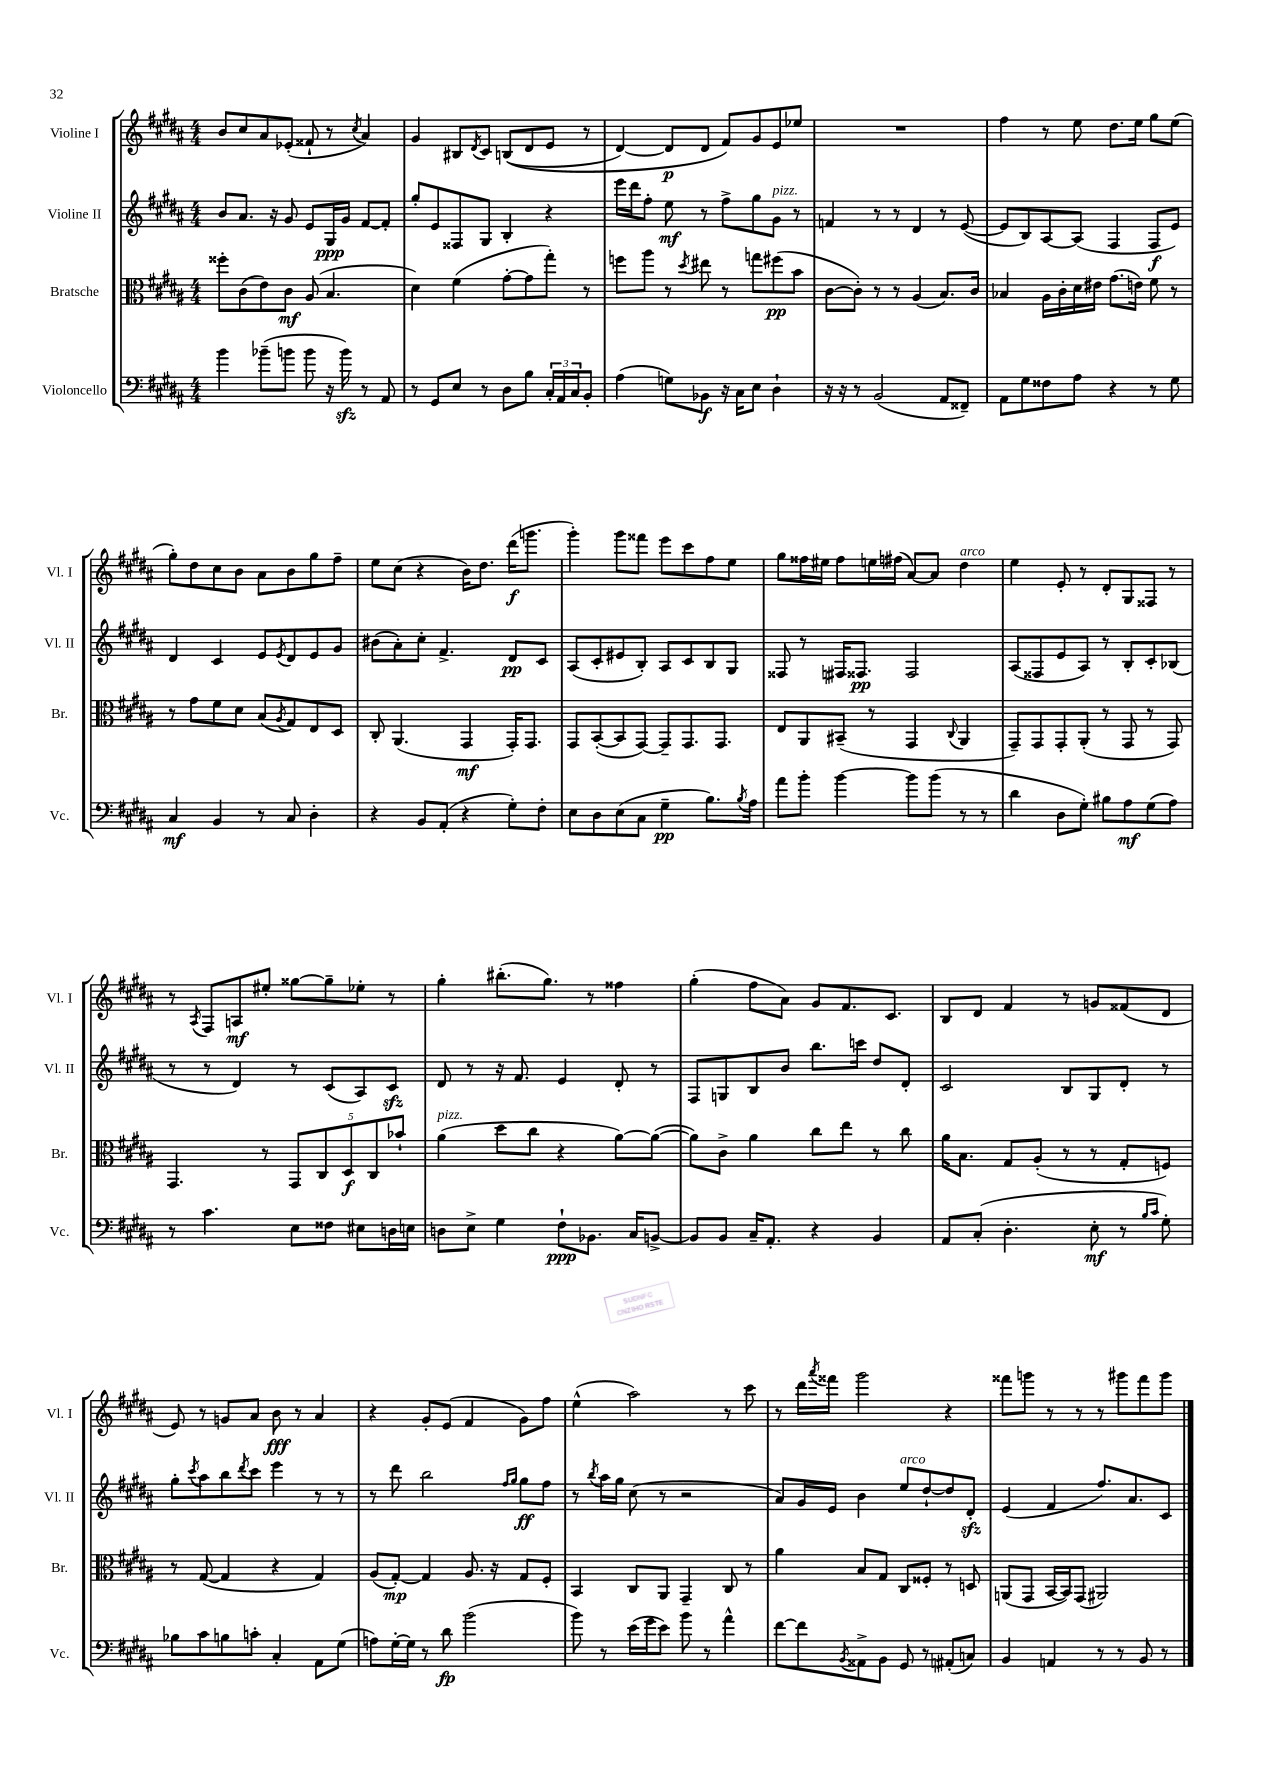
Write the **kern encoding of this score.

**kern	**kern	**kern	**kern
*staff4	*staff3	*staff2	*staff1
*clefF4	*clefC3	*clefG2	*clefG2
*k[f#c#g#d#a#]	*k[f#c#g#d#a#]	*k[f#c#g#d#a#]	*k[f#c#g#d#a#]
*M4/4	*M4/4	*M4/4	*M4/4
4b\	8ff##'\L	8b/L	8b/L
.	(8c#\	8.a#/J	8cc#/
(8b-~\L	8e\)	.	8a#/
.	.	16r	.
8b\J	8c#\J	8g#/	(8e-'/J
8b\	(8A#/	8e/L	8f##`/
16r	4.B/	16G#/L	8r
16b\)	.	16g#/JJ	.
.	.	.	8qcc#/
8r	.	[8f#/L	4a#/)
8AA#/	.	8f#'/]J	.
=	=	=	=
8r	4d#\)	8gg#'/L	4g#/
8GG#/L	.	8e/	.
8E/J	(4f#\	8F##/	8B#/L
.	.	.	8qd#/
8r	.	8G#/J	8c#/J
8D#\L	[8g#'\L	4B'/	&((8B/L
8B\J	8g#\]	.	8d#/
24C#'/LL	8gg#'\J)	4r	8e/J
24AA#/	.	.	.
24C#/J	.	.	.
8BB'/J	8r	.	8r
=	=	=	=
(4A#\	8ff\L	16eee\LL	[4d#/)
.	.	16ddd#\J	.
.	8aa#\J	8ff#'\J	.
8G\L)	8r	8ee\	8d#/]L
.	8qdd#/	.	.
8BB-\J	8ee#\	8r	8d#/J
16r	8r	8ff#^\L	8f#/L&)
16C#\LK	.	.	.
8E\J	8gg\L	8gg#\	8g#/
4D#`\	(8ff#\	8g#\J	8e/
.	8b\J	8r	8ee-/J
=	=	=	=
16r	[8c#\L	4f/	1r
16r	.	.	.
8r	8c#'\]J)	.	.
(2BB/	8r	8r	.
.	8r	8r	.
.	(4A#/	4d#/	.
8AA#/L	8.B/L)	8r	.
8FF##~/J)	.	([8e/	.
.	16c#/Jk	.	.
=	=	=	=
8AA#\L	4B-/	8e/]L	4ff#\
8G#\	.	8B/)	.
8F##\	16A#\LL	[8A#/	8r
.	16c#'\	.	.
8A#\J	16d#\	(8A#/]J	8ee\
.	16e#\JJ	.	.
4r	(8.g#\L	4F#/	8.dd#\L
.	16e\Jk)	.	16ee\Jk
8r	8f#\	8F#/L	8gg#\L
8G#\	8r	8e/J)	(8ee\J
=	=	=	=
4C#/	8r	4d#/	8gg#'\L)
.	8g#\L	.	8dd#\
4BB/	8f#\	4c#/	8cc#\
.	8d#\J	.	8b\J
8r	(8B/L	8e/L	8a#\L
.	8qA#/	8qe/	.
8C#/	8G#/)	8d#/	8b\
4D#'\	8E/	8e/	8gg#\
.	8D#/J	8g#/J	8ff#~\J
=	=	=	=
4r	8C#'/	(8b#\L	8ee\L
.	(4.AA#/	8a#'\)	(8cc#\J
8BB/L	.	8cc#'\J	4r
(8AA#'/J	.	4.f#^/	.
4r	4GG#/	.	16b\LK)
.	.	.	8.dd#\J
8G#'\L)	16GG#'/LK)	8d#/L	(16ddd#\LK
.	8.GG#/J	.	8.ggg\J
8F#'\J	.	8c#/J	.
=	=	=	=
8E\L	8GG#/L	(8A#/L	4ggg#'\)
8D#\	([8BB'/	8c#'/	.
(8E\	8BB/]	8e#/	8ggg#\L
8C#\J	[8GG#/J)	8B'/J)	8fff##\J
4G#~\	8GG#~/]L	8A#/L	8eee\L
.	8.GG#/	8c#/	8ccc#\
8.B\L)	.	8B/	8ff#\
.	8.GG#/J	.	.
.	.	8G#/J	8ee\J
8qB/	.	.	.
16A#\Jk	.	.	.
=	=	=	=
8a#\L	8E/L	8F##/	8gg#\L
8b'\J	8AA#/	8r	16ff##\L
.	.	.	16ee#\JJ
[4b\	(8BB#~/J	16F#/LK	8ff##\L
.	.	8.F##/J	.
.	8r	.	16ee\L
.	.	.	(16ff#\JJ
8b\]L	4GG#/	2F##/	[8a#/L)
(8b\J	.	.	8a#/]J
.	8qqC#/	.	.
8r	4AA#/	.	4dd#\
8r	.	.	.
=	=	=	=
4d#\	8GG#~/L)	(8A#/L	4ee\
.	8GG#/	8F##/	.
8D#\L	8GG#'/	8e/	8e'/
8G#'\J)	(8AA#'/J	8A#/J)	8r
8B#\L	8r	8r	8d#'/L
8A#\	8GG#/	8B'/L	8G#/
(8G#\	8r	8c#'/	8F##/J
8A#\J)	8GG#/)	(8B-/J	8r
=	=	=	=
8r	4.GG#/	8r	8r
.	.	.	8qA#/
4.c#\	.	8r	8F#/L
.	.	4d#/)	8A/
.	8r	.	8ee#'/J
8E\L	10GG#/L	8r	[8gg##\L
.	10C#/	.	.
8F##\J	.	(8c#/L	8gg##~\]
.	10D#/	.	.
8E#\L	.	8A#/)	8ee-'\J
.	10C#/	.	.
16D\L	.	8c#/J	8r
.	10b-`/J	.	.
16E\JJ	.	.	.
=	=	=	=
8D\L	(4a#\	8d#/	4gg#'\
8E^\J	.	8r	.
4G#\	8dd#\L	16r	(8.bb#'\L
.	.	8.f#/	.
.	8cc#\J	.	.
.	.	.	8.gg#\J)
8F#`\L	4r	4e/	.
8.BB-\J	.	.	8r
.	[8a#\L)	8d#'/	4ff##\
16C#/LK	.	.	.
[8BB^/J	(8a#\_J	8r	.
=	=	=	=
8BB/]L	8a#\]L)	8F#/L	(4gg#'\
8BB/J	8c#^\J	8G/	.
16C#~/LK	4a#\	8B/	8ff#\L
8.AA#'/J	.	.	.
.	.	8b/J	8a#\J)
4r	8cc#\L	8.bb\L	8g#/L
.	8ee\J	.	8.f#/
.	.	16ccc\Jk	.
4BB/	8r	8dd#/L	.
.	.	.	8.c#/J
.	8cc#\	8d#'/J	.
=	=	=	=
8AA#/L	16a#\LK	2c#/	8B/L
.	8.B\J	.	.
(8C#'/J	.	.	8d#/J
4.D#'\	8G#/L	.	4f#/
.	(8A#'/J	.	.
.	8r	8B/L	8r
8E'\	8r	8G#/	8g/L
8r	8G#'/L	8d#'/J	(8f##/
16qqB/LL	.	.	.
16qqc#/JJ	.	.	.
8G#'\)	8F/J)	8r	8d#/J
=	=	=	=
8B-\L	8r	8gg#'\L	8e/)
.	.	8qccc#/	.
8c#\	([8G#/	8aa#\	8r
8B\	4G#/]	8bb\	8g/L
.	.	8qddd#/	.
8c'\J	.	8ccc#\J	8a#/J
4C#'/	4r	4eee\	8b\
.	.	.	8r
8AA#\L	4G#/)	8r	4a#/
(8G#\J	.	8r	.
=	=	=	=
8A\L)	(8A#/L	8r	4r
[16G#'\L	[8G#'/J)	8ddd#\	.
16G#\]JJ	.	.	.
8r	4G#/]	2bb\	8g#'/L
8d#\	.	.	(8e/J
(2b\	8.A#/	.	4f#/
.	16r	.	.
.	.	16qqff#/LL	.
.	.	16qqgg#/JJ	.
.	8G#/L	8gg#\L	8g#\L)
.	8F#'/J	8ff#\J	8ff#\J
=	=	=	=
8b\)	4BB/	8r	(4ee^^\
.	.	8qbb/	.
8r	.	16aa#\LL	.
.	.	16gg#\JJ	.
(16e\LL	8C#/L	(8cc#\	2aa#\)
16g#\J	.	.	.
8e\J)	8AA#/J	8r	.
8b\	4GG#~/	2r	.
8r	.	.	.
4a#^^\	8C#/	.	8r
.	8r	.	8ccc#\
=	=	=	=
[8f#\L	4a#\	8a#/L)	8r
8f#\]	.	16g#/L	16ddd#\LL
.	.	.	8qaaa#/
.	.	16e/JJ	16fff##\JJ
8qBB/	.	.	.
8AA##^\	8B/L	4b\	2ggg#\
8BB\J	8G#/J	.	.
8GG#/	8C#/L	8ee/L	.
8r	8F##'/J	[8dd#`/	.
(8AA#'/L	8r	8dd#/]	4r
8C/J)	8D/	8d#'/J	.
=	=	=	=
4BB/	(8AA/L	(4e/	8fff##\L
.	8GG#/J	.	8ggg\J
4AA/	[16BB/LL	4f#/	8r
.	16BB/]J)	.	.
.	(8GG#/J	.	8r
8r	2AA#/)	8.ff#/L)	8r
8r	.	.	8ggg#\L
.	.	8.a#/	.
8BB/	.	.	8fff##\
8r	.	8c#/J	8ggg#\J
==	==	==	==
*-	*-	*-	*-
